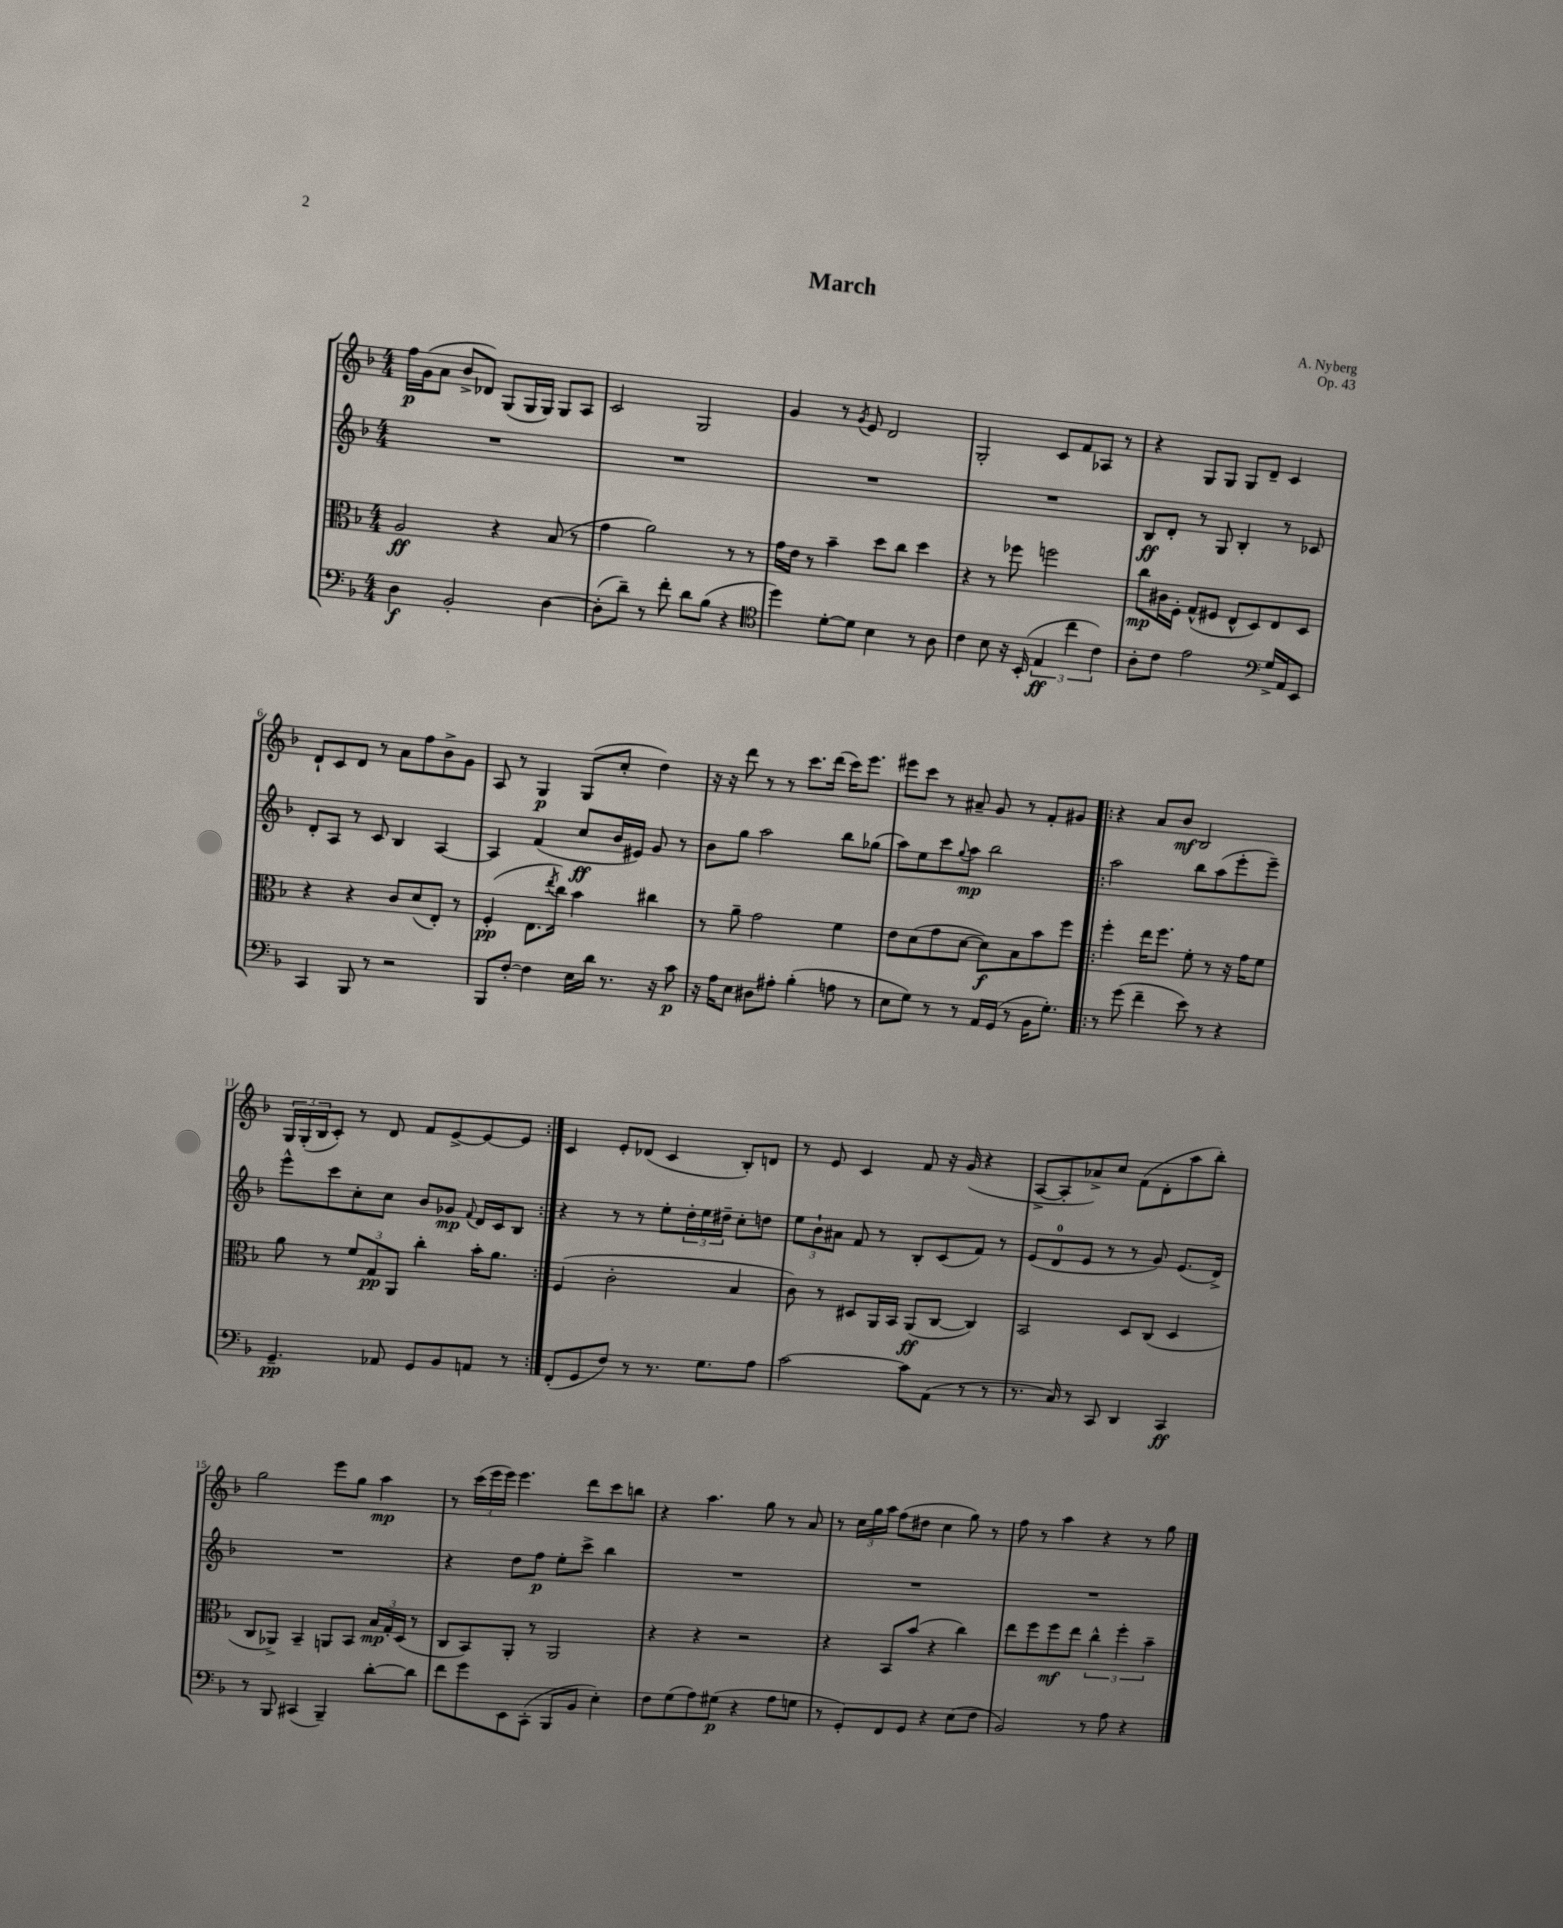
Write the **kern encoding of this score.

**kern	**dynam	**kern	**dynam	**kern	**dynam	**kern	**dynam
*part4	*part4	*part3	*part3	*part2	*part2	*part1	*part1
*staff4	*staff4	*staff3	*staff3	*staff2	*staff2	*staff1	*staff1
*clefF4	*	*clefC3	*	*clefG2	*	*clefG2	*
*k[b-]	*	*k[b-]	*	*k[b-]	*	*k[b-]	*
*M4/4	*	*M4/4	*	*M4/4	*	*M4/4	*
=1	=1	=1	=1	=1	=1	=1	=1
4D\	f	2A/	ff	1r	.	16ff\LL	p
.	.	.	.	.	.	(16g\J	.
.	.	.	.	.	.	8a\J	.
2BB-'/	.	.	.	.	.	8b-^/L	.
.	.	.	.	.	.	8d-X/J)	.
.	.	4r	.	.	.	(8G/L	.
.	.	.	.	.	.	16G/L	.
.	.	.	.	.	.	16G/JJ)	.
[4D\	.	(8B-/	.	.	.	8G/L	.
.	.	8r	.	.	.	8A/J	.
=2	=2	=2	=2	=2	=2	=2	=2
(8D'\L]	.	4g\	.	1r	.	2c/	.
8d~\J)	.	.	.	.	.	.	.
8r	.	2a\)	.	.	.	.	.
8f'\	.	.	.	.	.	.	.
8d\L	.	.	.	.	.	2G/	.
(8B-\J	.	.	.	.	.	.	.
4r	.	8r	.	.	.	.	.
.	.	8r	.	.	.	.	.
=3	=3	=3	=3	=3	=3	=3	=3
*clefC4	*	*	*	*	*	*	*
4dd\)	.	16g\LL	.	1r	.	4g/	.
.	.	16e\JJ	.	.	.	.	.
.	.	8r	.	.	.	.	.
[8d'\L	.	4b-~\	.	.	.	8r	.
.	.	.	.	.	.	8qg/	.
8d\J]	.	.	.	.	.	8e/	.
4B-\	.	8dd\L	.	.	.	2d/	.
.	.	8cc\J	.	.	.	.	.
8r	.	4dd\	.	.	.	.	.
8A\	.	.	.	.	.	.	.
=4	=4	=4	=4	=4	=4	=4	=4
4c\	.	4r	.	1r	.	2G'/	.
8B-\	.	8r	.	.	.	.	.
16r	.	8ff-X\	.	.	.	.	.
(16BB-'/	.	.	.	.	.	.	.
6E/	ff	2ffn\	.	.	.	8c/L	.
.	.	.	.	.	.	8f/	.
6cc\	.	.	.	.	.	.	.
.	.	.	.	.	.	8A-X/J	.
6c\)	.	.	.	.	.	.	.
.	.	.	.	.	.	8r	.
=5	=5	=5	=5	=5	=5	=5	=5
8A'\L	.	8cc\L	mp	8B-/L	ff	4r	.
8c\J	.	16c#X\L	.	8d'/J	.	.	.
.	.	16F'\JJ	.	.	.	.	.
2e\	.	(8G^^/L	.	8r	.	8G/L	.
.	.	8F#X/J	.	8G/	.	8G/J	.
.	.	8E^^/L	.	4B-'/	.	8G/L	.
.	.	8D/)	.	.	.	8d~/J	.
*clefF4	*	*	*	*	*	*	*
16G^/LL	.	8E/	.	8r	.	4c/	.
16AA/J	.	.	.	.	.	.	.
8EE/J	.	8D/J	.	8c-X/	.	.	.
!!LO:LB:g=z
=6	=6	=6	=6	=6	=6	=6	=6
4CC/	.	4r	.	8d'/L	.	8d`/L	.
.	.	.	.	8A/J	.	8c/	.
8BBB-/	.	4r	.	8r	.	8d/J	.
8r	.	.	.	8c/	.	8r	.
2r	.	8c/L	.	4B-/	.	8a\L	.
.	.	(8d/	.	.	.	8ff\	.
.	.	8E'/J)	.	[4A/	.	8b-^\	.
.	.	8r	.	.	.	8g\J	.
=7	=7	=7	=7	=7	=7	=7	=7
8BBB-/L	.	(4F'/	pp	4A/]	.	8A/	.
[8F'/J	.	.	.	.	.	8r	.
4F\]	.	8.E\L	.	(4f/	.	4G/	p
.	.	8qee/	.	.	.	.	.
.	.	16cc\Jk)	.	.	.	.	.
16E\LL	.	4b-\	.	8cc/L	ff	(8G/L	.
16d\JJ	.	.	.	.	.	.	.
8.r	.	.	.	16b-/L	.	8cc'/J	.
.	.	.	.	16e#X/JJ)	.	.	.
.	.	4cc#X\	.	8g/	.	4dd\)	.
16r	.	.	.	.	.	.	.
8c\	p	.	.	8r	.	.	.
=8	=8	=8	=8	=8	=8	=8	=8
16r	.	8r	.	8b-\L	.	16r	.
16A\KL	.	.	.	.	.	16r	.
8E\J	.	8a~\	.	8gg\J	.	8ddd\	.
8D#X\L	.	2g\	.	2aa\	.	8r	.
8A#X'\J	.	.	.	.	.	8r	.
(4B-'\	.	.	.	.	.	8.ccc\L	.
.	.	.	.	.	.	(16ddd\Jk	.
8An\	.	4f\	.	8bb-\L	.	16ccc\KL)	.
.	.	.	.	.	.	8.eee\J	.
8r	.	.	.	(8gg-X\J	.	.	.
=9	=9	=9	=9	=9	=9	=9	=9
8E\L	.	8e\L	.	8aa\L)	.	8eee#X\L	.
8G\J)	.	(8d\	.	8ee\	.	8ccc\J	.
8r	.	8g\	.	8ccc\	.	8r	.
.	.	.	.	8qqgg/	.	.	.
8r	.	[8d\J	.	8aa\J	mp	8a#X~/	.
16AA/LL	.	8d\L])	f	2bb-\	.	8g/	.
(16GG/JJ	.	.	.	.	.	.	.
8r	.	8B-\	.	.	.	8r	.
16BB-\KL	.	8b-\	.	.	.	8f'/L	.
8.G'\J)	.	.	.	.	.	.	.
.	.	8ff\J	.	.	.	8g#X/J	.
=10!|:	=10!|:	=10!|:	=10!|:	=10!|:	=10!|:	=10!|:	=10!|:
8r	.	4ff'\	.	2aa\	.	4r	.
(8g\	.	.	.	.	.	.	.
4f~\	.	16ee\KL	.	.	.	8a/L	.
.	.	8.ff\J	.	.	.	.	.
.	.	.	.	.	.	8b-/J	mf
8e\)	.	8f'\	.	8bb-\L	.	2B-/	.
8r	.	8r	.	(8aa\	.	.	.
4r	.	16r	.	8eee'\	.	.	.
.	.	16g\KL	.	.	.	.	.
.	.	8f\J	.	8eee~\J)	.	.	.
!!LO:LB:g=z
=11	=11	=11	=11	=11	=11	=11	=11
4.GG~/	pp	8a\	.	8eee^^\L	.	24G/LL	.
.	.	.	.	.	.	(24G'/	.
.	.	.	.	.	.	24B-/J	.
.	.	8r	.	8ccc\	.	8c'/J)	.
.	.	12f/L	.	8cc'\	.	8r	.
.	.	12G/	pp	.	.	.	.
8AA-X/	.	.	.	8cc\J	.	8d/	.
.	.	12AA/J	.	.	.	.	.
8GG/L	.	4cc'\	.	8b-/L	.	8f/L	.
8BB-/	.	.	.	8g-X/J	mp	[8e^/	.
.	.	.	.	8qqf/	.	.	.
8AAn/J	.	16b-'\KL	.	16d/LL	.	8e/_	.
.	.	8.a\J	.	16c/J	.	.	.
8r	.	.	.	8B-/J	.	8e/J]	.
=12:|!	=12:|!	=12:|!	=12:|!	=12:|!	=12:|!	=12:|!	=12:|!
(8FF'/L	.	(4F/	.	4r	.	4c/	.
8GG/	.	.	.	.	.	.	.
8F/J)	.	2c'\	.	8r	.	8e'/L	.
8r	.	.	.	8r	.	(8d-X/J	.
8.r	.	.	.	8ee'\L	.	4c/	.
.	.	.	.	24dd'\L	.	.	.
.	.	.	.	24ee\	.	.	.
8.G\L	.	.	.	.	.	.	.
.	.	.	.	24dd#X~\JJ	.	.	.
.	.	4B-/	.	8cc'\L	.	8B-'/L)	.
8A\J	.	.	.	8ddn\J	.	8dn/J	.
=13	=13	=13	=13	=13	=13	=13	=13
[2c\	.	8c\)	.	12ee\L	.	8r	.
.	.	.	.	12b-`\	.	.	.
.	.	8r	.	.	.	8e/	.
.	.	.	.	12a#X\J	.	.	.
.	.	8D#X/L	.	8f/	.	4c/	.
.	.	16AA/L	.	8r	.	.	.
.	.	16BB-/JJ	.	.	.	.	.
8c\L]	.	(8AA/L	ff	8B-'/L	.	8f/	.
(8AA\J	.	[8C/J	.	(8c/	.	16r	.
.	.	.	.	.	.	(16g/	.
8r	.	4C/])	.	8f/J)	.	4r	.
8r	.	.	.	8r	.	.	.
=14	=14	=14	=14	=14	=14	=14	=14
8.r	.	2BB-/	.	(8e/L	.	[8A^/L	.
.	.	.	.	8d/	.	8A'/]	.
16C/)	.	.	.	.	.	.	.
8r	.	.	.	8e/J	.	8a-X^/)	.
8CC/	.	.	.	8r	.	8cc/J	.
4DD/	.	8D/L	.	8r	.	(8f\L	.
.	.	(8C/J	.	8g/)	.	8d'\	.
4CC/	ff	4D/	.	(8.e/L	.	8aa\	.
.	.	.	.	.	.	8bb-'\J)	.
.	.	.	.	16d^/Jk)	.	.	.
!!LO:LB:g=z
=15	=15	=15	=15	=15	=15	=15	=15
8r	.	8C/L	.	1r	.	2gg\	.
8BBB-/	.	8AA-X^/J)	.	.	.	.	.
(4CC#X/	.	4BB-~/	.	.	.	.	.
4BBB-~/)	.	8AAn/L	.	.	.	8eee\L	.
.	.	8BB-/J	.	.	.	8gg\J	.
[8d'\L	.	24B-/LL	mp	.	.	4aa\	mp
.	.	24G'/	.	.	.	.	.
.	.	(24D/JJ	.	.	.	.	.
8d\J]	.	8r	.	.	.	.	.
=16	=16	=16	=16	=16	=16	=16	=16
8f\L	.	8C/L	.	4r	.	8r	.
8g\	.	8BB-/)	.	.	.	(24ccc\LL	.
.	.	.	.	.	.	24eee\	.
.	.	.	.	.	.	24eee\JJ)	.
8EE\	.	8AA'/J	.	8dd\L	.	4.eee\	.
(8CC'\J	.	8r	.	8ff\J	p	.	.
8BBB-/L	.	2AA/	.	8ee'\L	.	.	.
8BB-/J	.	.	.	8ccc^\J	.	8ddd\L	.
4E'\)	.	.	.	4bb-\	.	8ccc\	.
.	.	.	.	.	.	8bbn\J	.
=17	=17	=17	=17	=17	=17	=17	=17
8F\L	.	4r	.	1r	.	4r	.
(8G\	.	.	.	.	.	.	.
8A\)	.	4r	.	.	.	4.aa\	.
(8G#X\J	p	.	.	.	.	.	.
4r	.	2r	.	.	.	.	.
.	.	.	.	.	.	8gg\	.
8A\L	.	.	.	.	.	8r	.
8Gn\J	.	.	.	.	.	8a/	.
=18	=18	=18	=18	=18	=18	=18	=18
8r	.	4r	.	1r	.	8r	.
8GG'/L)	.	.	.	.	.	24cc\LL	.
.	.	.	.	.	.	24gg\	.
.	.	.	.	.	.	24aa\JJ	.
8FF/	.	8BB-/L	.	.	.	(8ff\L	.
8GG/J	.	(8b-/J	.	.	.	8dd#X\J	.
4r	.	4r	.	.	.	4cc\	.
(8E\L	.	4cc\)	.	.	.	8gg\)	.
8F\J	.	.	.	.	.	8r	.
=19	=19	=19	=19	=19	=19	=19	=19
2BB-/)	.	8ee\L	.	1r	.	8ff\	.
.	.	8ff\	.	.	.	8r	.
.	.	8ff\	mf	.	.	4aa\	.
.	.	8ee\J	.	.	.	.	.
8r	.	6cc^^\	.	.	.	4r	.
8A\	.	.	.	.	.	.	.
.	.	6ff'\	.	.	.	.	.
4r	.	.	.	.	.	8r	.
.	.	6b-~\	.	.	.	.	.
.	.	.	.	.	.	8gg\	.
==	==	==	==	==	==	==	==
*-	*-	*-	*-	*-	*-	*-	*-
